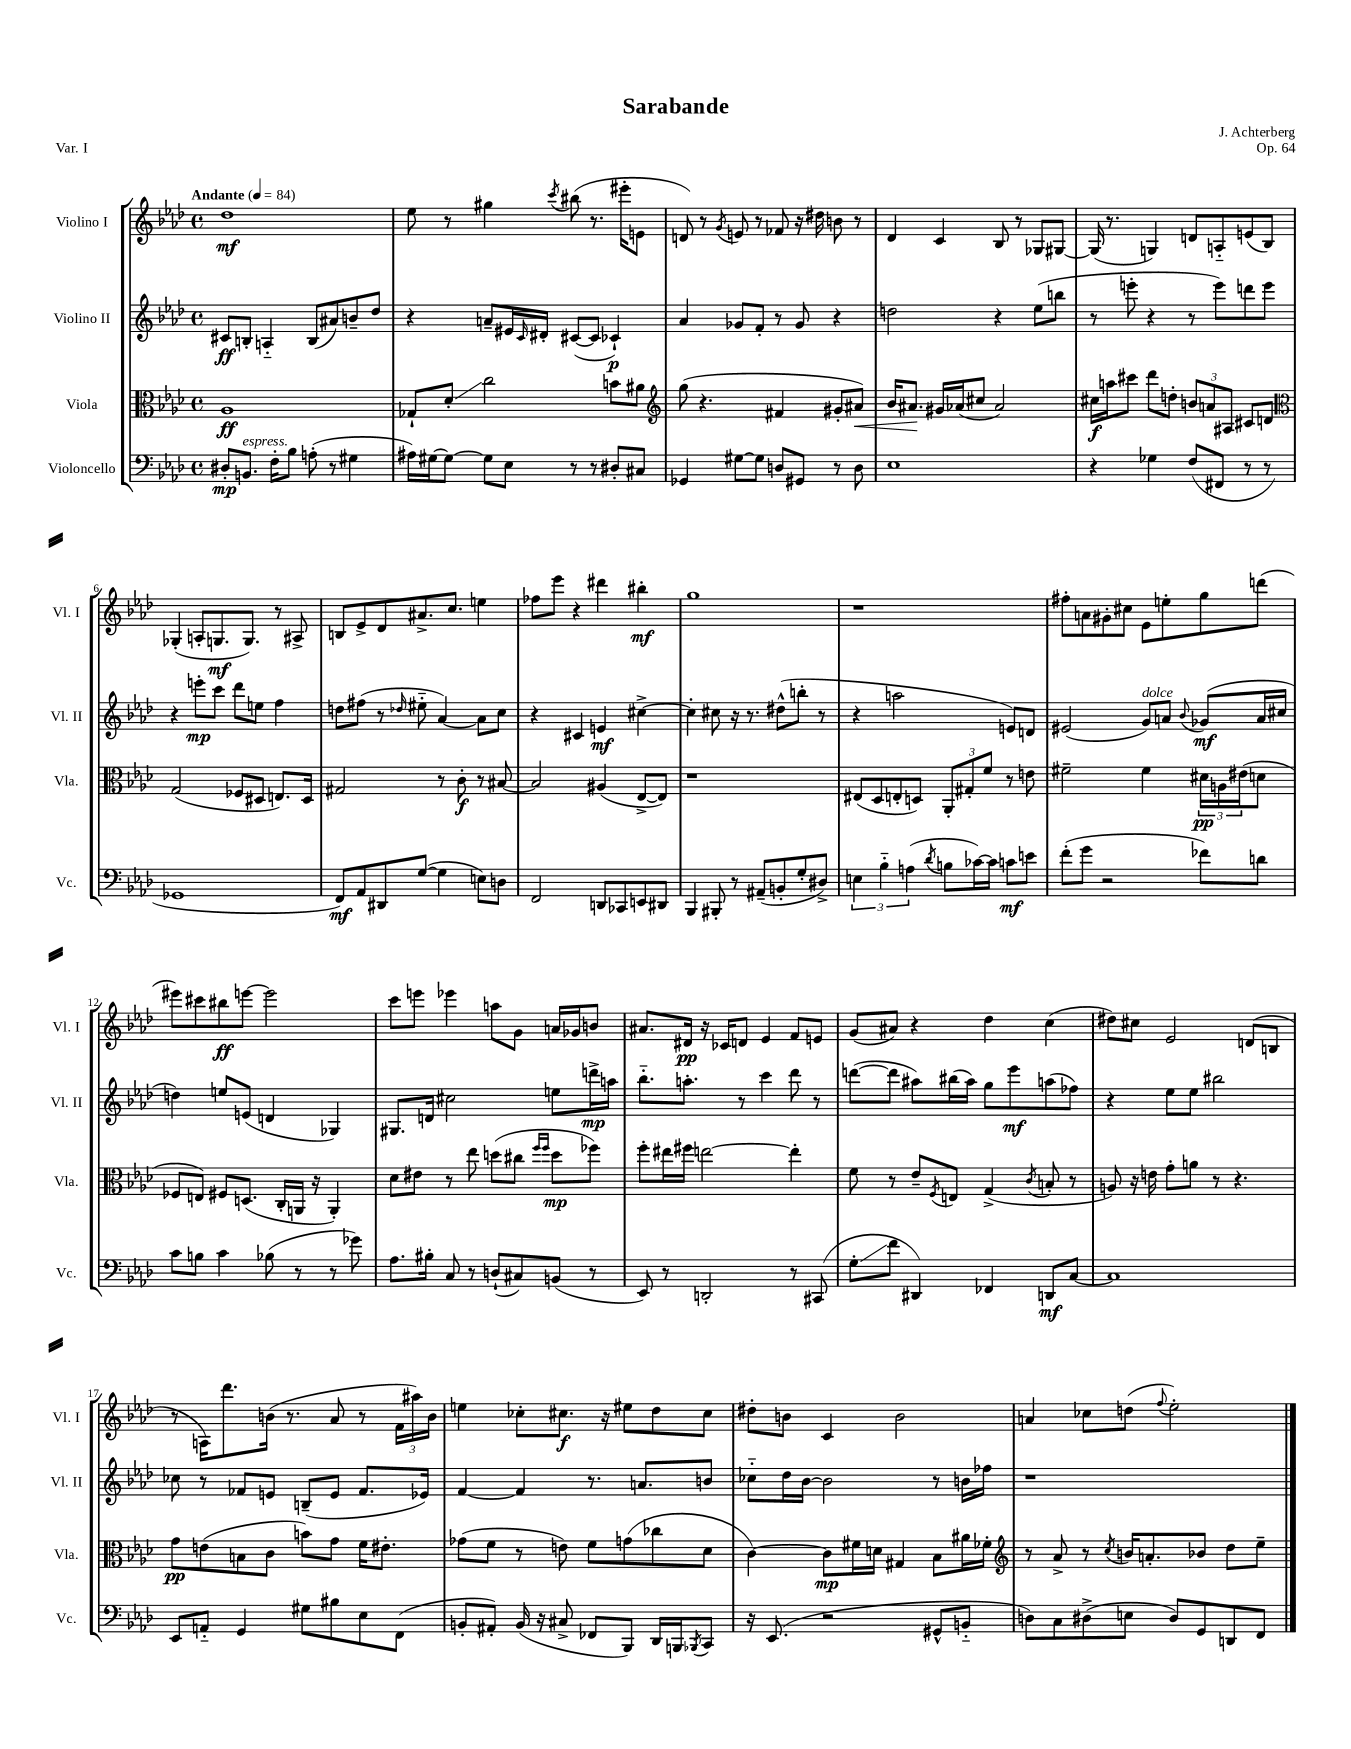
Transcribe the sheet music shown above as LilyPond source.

\header { title = "Sarabande" composer = "J. Achterberg" opus = "Op. 64" piece = "Var. I" }
<<
\new StaffGroup <<
\new Staff = "s0" \with { instrumentName = "Violino I" shortInstrumentName = "Vl. I" } {
    \clef treble \key aes \major \defaultTimeSignature \time 4/4 \tempo "Andante" 4 = 84
    des''1\mf |
    ees''8 r8 gis''4 \acciaccatura { c'''8 } bis''8( r8. eis'''16-. e'8 |
    d'8) r8 \acciaccatura { g'8 } e'8 r8 fes'8 r16 dis''16 b'8 r8 |
    des'4 c'4 bes8 r8 ges8 gis8~ |
    gis16( r8. g4) d'8 a8-_ e'8( bes8) |
    ges4-.( a8-. g8.\mf g8.) r8 ais8-> |
    b8 ees'8-> des'8 ais'8.-> c''8. e''4 |
    fes''8 ees'''8 r4 dis'''4 bis''4-.\mf |
    g''1 |
    r1 |
    fis''8-. a'8 gis'8-. cis''8 ees'8 e''8-. g''8 d'''8( |
    eis'''8) cis'''8 bis''8\ff e'''8~ e'''2 |
    c'''8 e'''8 ees'''4 a''8 g'8 a'16 ges'16 b'8 |
    ais'8. dis'16\pp r16 ces'16 d'8 ees'4 f'8 e'8 |
    g'8( ais'8) r4 des''4 c''4( |
    dis''8) cis''8 ees'2 d'8( b8 |
    r8 a16) des'''8. b'16( r8. aes'8 r8 \tuplet 3/2 { f'16 ais''16) b'16 } |
    e''4 ces''8-. cis''8.\f r16 eis''8 des''8 cis''8 |
    dis''8-. b'8 c'4 b'2 |
    a'4 ces''8 d''8( \appoggiatura { f''8 } ees''2-.) \bar "|." |
}
\new Staff = "s1" \with { instrumentName = "Violino II" shortInstrumentName = "Vl. II" } {
    \clef treble \key aes \major \defaultTimeSignature \time 4/4
    cis'8\ff b8-. a4-_ b8( ais'8) b'8-- des''8 |
    r4 a'8-- eis'16 \grace { c'16 } dis'16-. cis'8~( cis'8 ces'4-!\p) |
    aes'4 ges'8 f'8-. r8 ges'8 r4 |
    d''2 r4 ees''8( b''8 |
    r8 e'''8-. r4 r8 e'''8) d'''8 e'''8 |
    r4 e'''8-.\mp c'''8 des'''8 e''8 f''4 |
    d''8 fis''8( r8 \grace { des''16 } eis''8-_ aes'4~) aes'8 c''8 |
    r4 cis'4 e'4\mf cis''4~-> |
    cis''4-. cis''8 r16 r8. dis''8-^( b''8-. r8 |
    r4 a''2 e'8) d'8 |
    eis'2( g'8^\markup { \italic "dolce" }) a'8 \appoggiatura { bes'8 } ges'8\mf( a'16 cis''16 |
    d''4) e''8 e'8( d'4 ges4) |
    gis8. d'16 cis''2 e''8 d'''16->\mp a''16 |
    bes''8.-_ a''8.-. r8 c'''4 des'''8 r8 |
    d'''8~( d'''8 ais''8) bis''16( ais''16) g''8 ees'''8\mf a''8( fes''8) |
    r4 ees''8 ees''8 bis''2 |
    ces''8 r8 fes'8 e'8 b8--( e'8 fes'8. ees'16) |
    f'4~ f'4 r8. a'8. b'8 |
    ces''8-_ des''16 bes'16~ bes'2 r8 b'16 fes''16 |
    r1 \bar "|." |
}
\new Staff = "s2" \with { instrumentName = "Viola" shortInstrumentName = "Vla." } {
    \clef alto \key aes \major \defaultTimeSignature \time 4/4
    aes1\ff |
    ges8-! des'8-.\glissando c''2 b'8 ais'8 |
    \clef treble g''8( r4. fis'4 gis'8-. ais'8\<) |
    bes'16 ais'8.\! gis'16 aes'16( cis''8 aes'2) |
    cis''16\f a''16 cis'''8 des'''8 d''8-. \tuplet 3/2 { b'8 a'8 ais8 } cis'8 d'8 |
    \clef alto g2( fes8 dis8 e8.) dis16 |
    gis2 r8 c'8-.\f r8 bis8~ |
    bis2 ais4( ees8~-> ees8) |
    r1 |
    eis8( des8 e8-. d8) \tuplet 3/2 { aes,8-. gis8-. f'8 } r8 e'8 |
    fis'2-- fis'4 \tuplet 3/2 { dis'16\pp a16 eis'16( } d'8 |
    fes8 e8) fis8 d8.( c16-. a,16 r16 a,4-.) |
    des'8 eis'8 r8 ees''8 d''8( cis''8 \grace { f''16 f''16 } d''8\mp fes''8) |
    f''8-. eis''16 fis''16 e''2~ e''4-. |
    f'8 r8 ees'8-- \acciaccatura { f8 } e8 g4->( \acciaccatura { c'8 } b8-. r8 |
    a8) r16 e'16 g'8-. a'8 r8 r4. |
    g'8\pp e'8( b8 c'8 b'8) g'8 f'16 eis'8.-. |
    ges'8( f'8 r8 e'8) f'8 g'8( ces''8 des'8 |
    c'4~) c'8\mp fis'16 d'16 gis4 bes8 ais'16 fes'16-. |
    \clef treble r8 aes'8-> r8 \acciaccatura { c''8 } b'16 a'8.-. bes'8 des''8 ees''8-- \bar "|." |
}
\new Staff = "s3" \with { instrumentName = "Violoncello" shortInstrumentName = "Vc." } {
    \clef bass \key aes \major \defaultTimeSignature \time 4/4
    dis8-.\mp b,8.^\markup { \italic "espress." } f16-. bes8 a8-.( r8 gis4 |
    ais16) gis16~ gis8~ gis8 ees8 r8 r8 dis8-. cis8 |
    ges,4 gis8~ gis8 d8 gis,8 r8 d8 |
    ees1 |
    r4 ges4 f8( fis,8 r8 r8 |
    ges,1 |
    f,8\mf) aes,8 dis,8 g8~( g4 e8) d8 |
    f,2 d,8 ces,8 e,8 dis,8 |
    bes,,4 bis,,8-. r8 ais,8--( b,8-. g8-. dis8->) |
    \tuplet 3/2 { e4 bes4-_ a4( } \acciaccatura { des'8 } b8 ces'16~) ces'16 c'8\mf e'8 |
    f'8-.( g'8 r2 fes'8) d'8 |
    c'8 b8 c'4 bes8( r8 r8 ges'8) |
    aes8. bis16-. c8 r8 d8-!( cis8) b,8( r8 |
    ees,8) r8 d,2-. r8 cis,8( |
    g8-.\glissando f'8 dis,4) fes,4 d,8\mf c8~ |
    c1 |
    ees,8 a,8-_ g,4 gis8 bis8 ees8 f,8( |
    b,8-. ais,8-.) b,16( r16 cis8-> fes,8 bes,,8) des,16 b,,16 \acciaccatura { bes,,8 } c,8 |
    r16 ees,8.( r2 gis,8-^ b,8-_ |
    d8) c8 dis8->( e8 dis8) g,8 d,8 f,8 \bar "|." |
}
>>
>>
